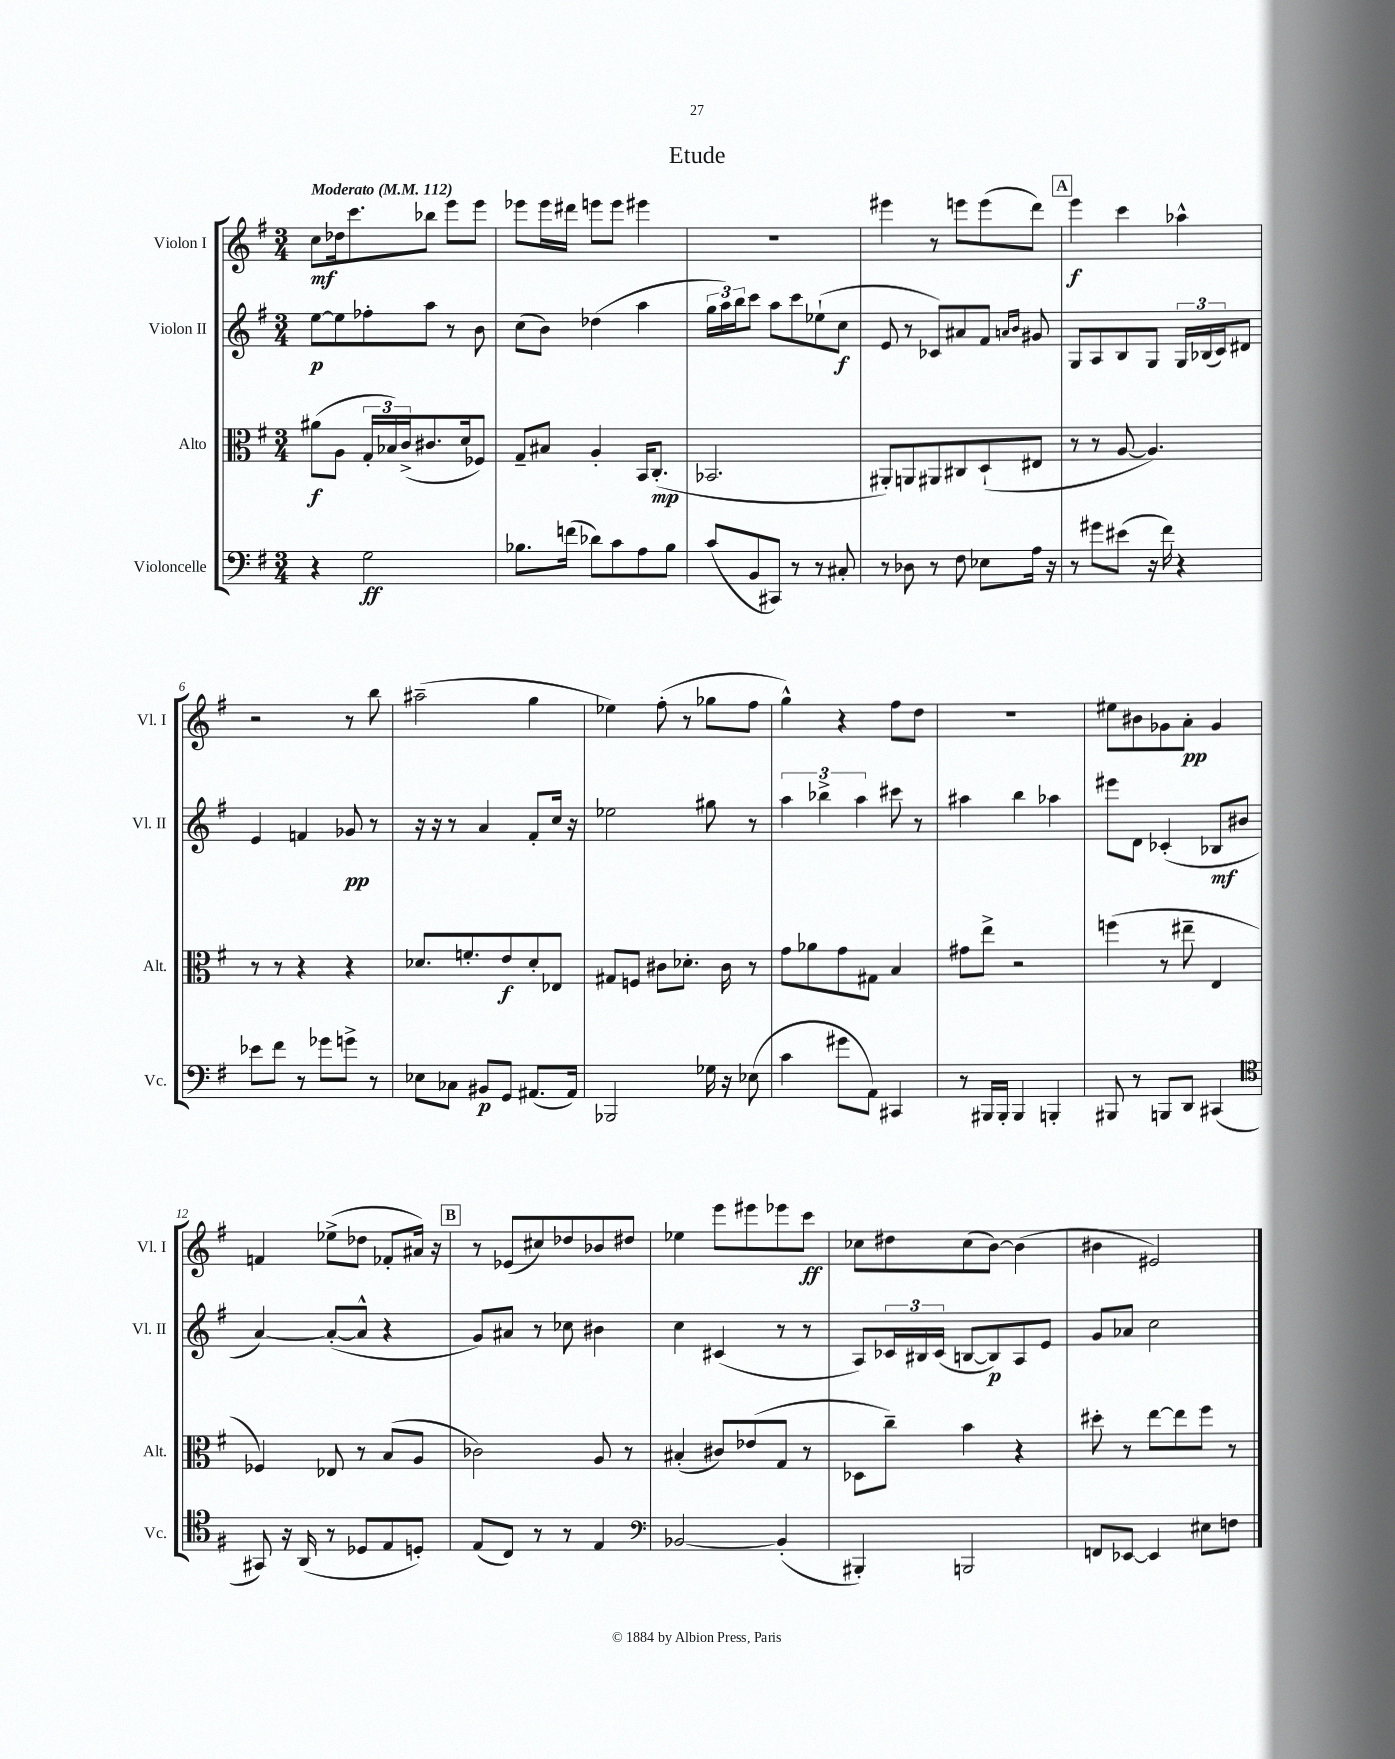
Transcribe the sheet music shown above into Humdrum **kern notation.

**kern	**dynam	**kern	**dynam	**kern	**dynam	**kern	**dynam
*part4	*part4	*part3	*part3	*part2	*part2	*part1	*part1
*staff4	*staff4	*staff3	*staff3	*staff2	*staff2	*staff1	*staff1
*I"Violoncelle	*	*I"Alto	*	*I"Violon II	*	*I"Violon I	*
*I'Vc.	*	*I'Alt.	*	*I'Vl. II	*	*I'Vl. I	*
*clefF4	*	*clefC3	*	*clefG2	*	*clefG2	*
*k[f#]	*	*k[f#]	*	*k[f#]	*	*k[f#]	*
*M3/4	*	*M3/4	*	*M3/4	*	*M3/4	*
*MM112	*	*MM112	*	*MM112	*	*MM112	*
=1	=1	=1	=1	=1	=1	=1	=1
!	!	!	!	!	!	!LO:TX:a:B:t=Moderato	!
4r	.	(8a#X\L	f	[8ee\L	p	8cc\L	mf
.	.	8A\J	.	8ee\]	.	16dd-X\k	.
.	.	.	.	.	.	8.ccc\	.
2G\	ff	24G'/LL	.	8ff-X'\	.	.	.
.	.	24B-X/)	.	.	.	.	.
.	.	(24c^/J	.	.	.	.	.
.	.	8.c#X/	.	8aa\J	.	8bb-X\J	.
.	.	.	.	8r	.	8eee\L	.
.	.	16d/k	.	.	.	.	.
.	.	8F-X/J)	.	8b\	.	8eee\J	.
=2	=2	=2	=2	=2	=2	=2	=2
8.B-X\L	.	8G~/L	.	(8cc\L	.	8eee-X\L	.
.	.	8B#X/J	.	8b\J)	.	16eee-\L	.
(16fn\Jk	.	.	.	.	.	16ddd#X\JJ	.
8d-X\L)	.	4A'/	.	(4dd-X\	.	8eeen\L	.
8c\	.	.	.	.	.	8eee\J	.
8A\	.	16BB/KL	.	4aa\	.	4eee#X\	.
.	.	(8.C'/J	mp	.	.	.	.
8B-\J	.	.	.	.	.	.	.
=3	=3	=3	=3	=3	=3	=3	=3
(8c/L	.	2.BB-X/	.	24gg\LL	.	2.r	.
.	.	.	.	24aa\)	.	.	.
.	.	.	.	24bb\J	.	.	.
8BB/	.	.	.	8ccc\J	.	.	.
8CC#X/J)	.	.	.	8aa\L	.	.	.
8r	.	.	.	8ccc\	.	.	.
8r	.	.	.	(8ee-X`\	.	.	.
8C#X'/	.	.	.	8cc\J	f	.	.
=4	=4	=4	=4	=4	=4	=4	=4
8r	.	8AA#X'/L)	.	8e/	.	4eee#X\	.
8D-X\	.	8AAn/	.	8r	.	.	.
8r	.	8AA#X/	.	8c-X/L)	.	8r	.
8F#\	.	8C#X/	.	8a#X/	.	8eeen\L	.
8E-X\L	.	(8D`/	.	8f#/J	.	(8eee\	.
.	.	.	.	16qqan/LL	.	.	.
.	.	.	.	16qqb/JJ	.	.	.
16A\Jk	.	8E#X/J	.	8g#X/	.	8ddd\J)	.
16r	.	.	.	.	.	.	.
!!LO:REH:place=s1:t=A
=5	=5	=5	=5	=5	=5	=5	=5
8r	.	8r	.	8G/L	.	4eee\	f
8g#X\L	.	8r	.	8A/	.	.	.
(8e#X\J	.	[8A/	.	8B/	.	4ccc\	.
16r	.	4.A/])	.	8G/J	.	.	.
16f#\)	.	.	.	.	.	.	.
4r	.	.	.	24G/LL	.	4aa-X^^\	.
.	.	.	.	(24B-X/	.	.	.
.	.	.	.	24c/J)	.	.	.
.	.	.	.	8d#X/J	.	.	.
!!LO:LB:g=z
=6	=6	=6	=6	=6	=6	=6	=6
8e-X\L	.	8r	.	4e/	.	2r	.
8f#\J	.	8r	.	.	.	.	.
8r	.	4r	.	4fn/	.	.	.
8g-X\L	.	.	.	.	.	.	.
8gn^\J	.	4r	.	8g-X/	pp	8r	.
8r	.	.	.	8r	.	8bb\	.
=7	=7	=7	=7	=7	=7	=7	=7
8E-X\L	.	8.d-X/L	.	16r	.	(2aa#X~\	.
.	.	.	.	16r	.	.	.
8C-X\J	.	.	.	8r	.	.	.
.	.	8.fn'/	.	.	.	.	.
8BB#X/L	p	.	.	4a/	.	.	.
8GG/J	.	8e/	f	.	.	.	.
(8.AA#X/L	.	8d-'/	.	8f#'/L	.	4gg\	.
.	.	8E-X/J	.	16cc/Jk	.	.	.
16AA#/Jk)	.	.	.	16r	.	.	.
=8	=8	=8	=8	=8	=8	=8	=8
2BBB-X/	.	8G#X/L	.	2ee-X\	.	4ee-X\)	.
.	.	8Fn/J	.	.	.	.	.
.	.	8c#X\L	.	.	.	(8ff#'\	.
.	.	8.d-X'\J	.	.	.	8r	.
16G-X\	.	.	.	8gg#X\	.	8gg-X\L	.
16r	.	16c#\	.	.	.	.	.
(8E-X\	.	8r	.	8r	.	8ff#\J	.
=9	=9	=9	=9	=9	=9	=9	=9
4c\	.	8g\L	.	6aa\	.	4gg^^\)	.
.	.	8a-X\	.	.	.	.	.
.	.	.	.	6bb-X^\	.	.	.
8g#X\L	.	8g\	.	.	.	4r	.
.	.	.	.	6aa\	.	.	.
8AA\J)	.	8G#X\J	.	.	.	.	.
4CC#X/	.	4B/	.	8ccc#X\	.	8ff#\L	.
.	.	.	.	8r	.	8dd\J	.
=10	=10	=10	=10	=10	=10	=10	=10
8r	.	8g#X\L	.	4aa#X\	.	2.r	.
16BBB#X/LL	.	8ee^\J	.	.	.	.	.
16BBB#'/JJ	.	.	.	.	.	.	.
4BBB#/	.	2r	.	4bb\	.	.	.
4BBBn'/	.	.	.	4aa-X\	.	.	.
=11	=11	=11	=11	=11	=11	=11	=11
8BBB#X/	.	(4ffn\	.	8eee#X\L	.	8ee#X\L	.
8r	.	.	.	8d\J	.	8b#X\	.
8BBBn/L	.	8r	.	(4c-X'/	.	8g-X\	.
8DD/J	.	8ee#X~\	.	.	.	8a'\J	pp
(4CC#X/	.	4E/	.	8B-X/L	mf	4g-/	.
.	.	.	.	8b#X/J	.	.	.
!!LO:LB:g=z
=12	=12	=12	=12	=12	=12	=12	=12
*clefC4	*	*	*	*	*	*	*
8GG#X/)	.	4F-X/)	.	[4a/)	.	4fn/	.
16r	.	.	.	.	.	.	.
(16AA/	.	.	.	.	.	.	.
8r	.	8E-X/	.	(8a'/L_	.	(8ee-X^\L	.
8D-X/L	.	8r	.	8a^^/J]	.	8dd-X\J	.
8E/	.	(8B/L	.	4r	.	8f-X'/L	.
8Dn'/J)	.	8A/J	.	.	.	16a#X/Jk)	.
.	.	.	.	.	.	16r	.
!!LO:REH:place=s1:t=B
=13	=13	=13	=13	=13	=13	=13	=13
(8E/L	.	2c-X\)	.	8g/L)	.	8r	.
8C/J)	.	.	.	8a#X/J	.	(8e-X/L	.
8r	.	.	.	8r	.	8cc#X/)	.
8r	.	.	.	8cc-X\	.	8dd-X/	.
4E/	.	8A/	.	4b#X\	.	8b-X/	.
.	.	8r	.	.	.	8dd#X/J	.
=14	=14	=14	=14	=14	=14	=14	=14
*clefF4	*	*	*	*	*	*	*
[2BB-X/	.	(4B#X'/	.	4cc\	.	4ee-X\	.
.	.	8c#X/L)	.	(4c#X/	.	8eee\L	.
.	.	(8e-X/	.	.	.	8eee#X\	.
(4BB-'/]	.	8G/J	.	8r	.	8eee-X\	.
.	.	8r	.	8r	.	8ccc\J	ff
=15	=15	=15	=15	=15	=15	=15	=15
4BBB#X'/)	.	8D-X\L	.	8A/L)	.	8cc-X\L	.
.	.	8cc~\J)	.	24c-X/L	.	8dd#X\	.
.	.	.	.	24B#X/	.	.	.
.	.	.	.	(24c-/JJ	.	.	.
2BBBn/	.	4b\	.	[8Bn/L	.	(8cc-\	.
.	.	.	.	8B/])	p	[8b\J)	.
.	.	4r	.	8A/	.	(4b\]	.
.	.	.	.	8e/J	.	.	.
=16	=16	=16	=16	=16	=16	=16	=16
8FFn/L	.	8dd#X'\	.	8g/L	.	4b#X\	.
[8EE-X/J	.	8r	.	8a-X/J	.	.	.
4EE-/]	.	[8ee\L	.	2cc\	.	2e#X/)	.
.	.	8ee\]	.	.	.	.	.
8E#X\L	.	8ff#\J	.	.	.	.	.
8Fn\J	.	8r	.	.	.	.	.
==	==	==	==	==	==	==	==
*-	*-	*-	*-	*-	*-	*-	*-
